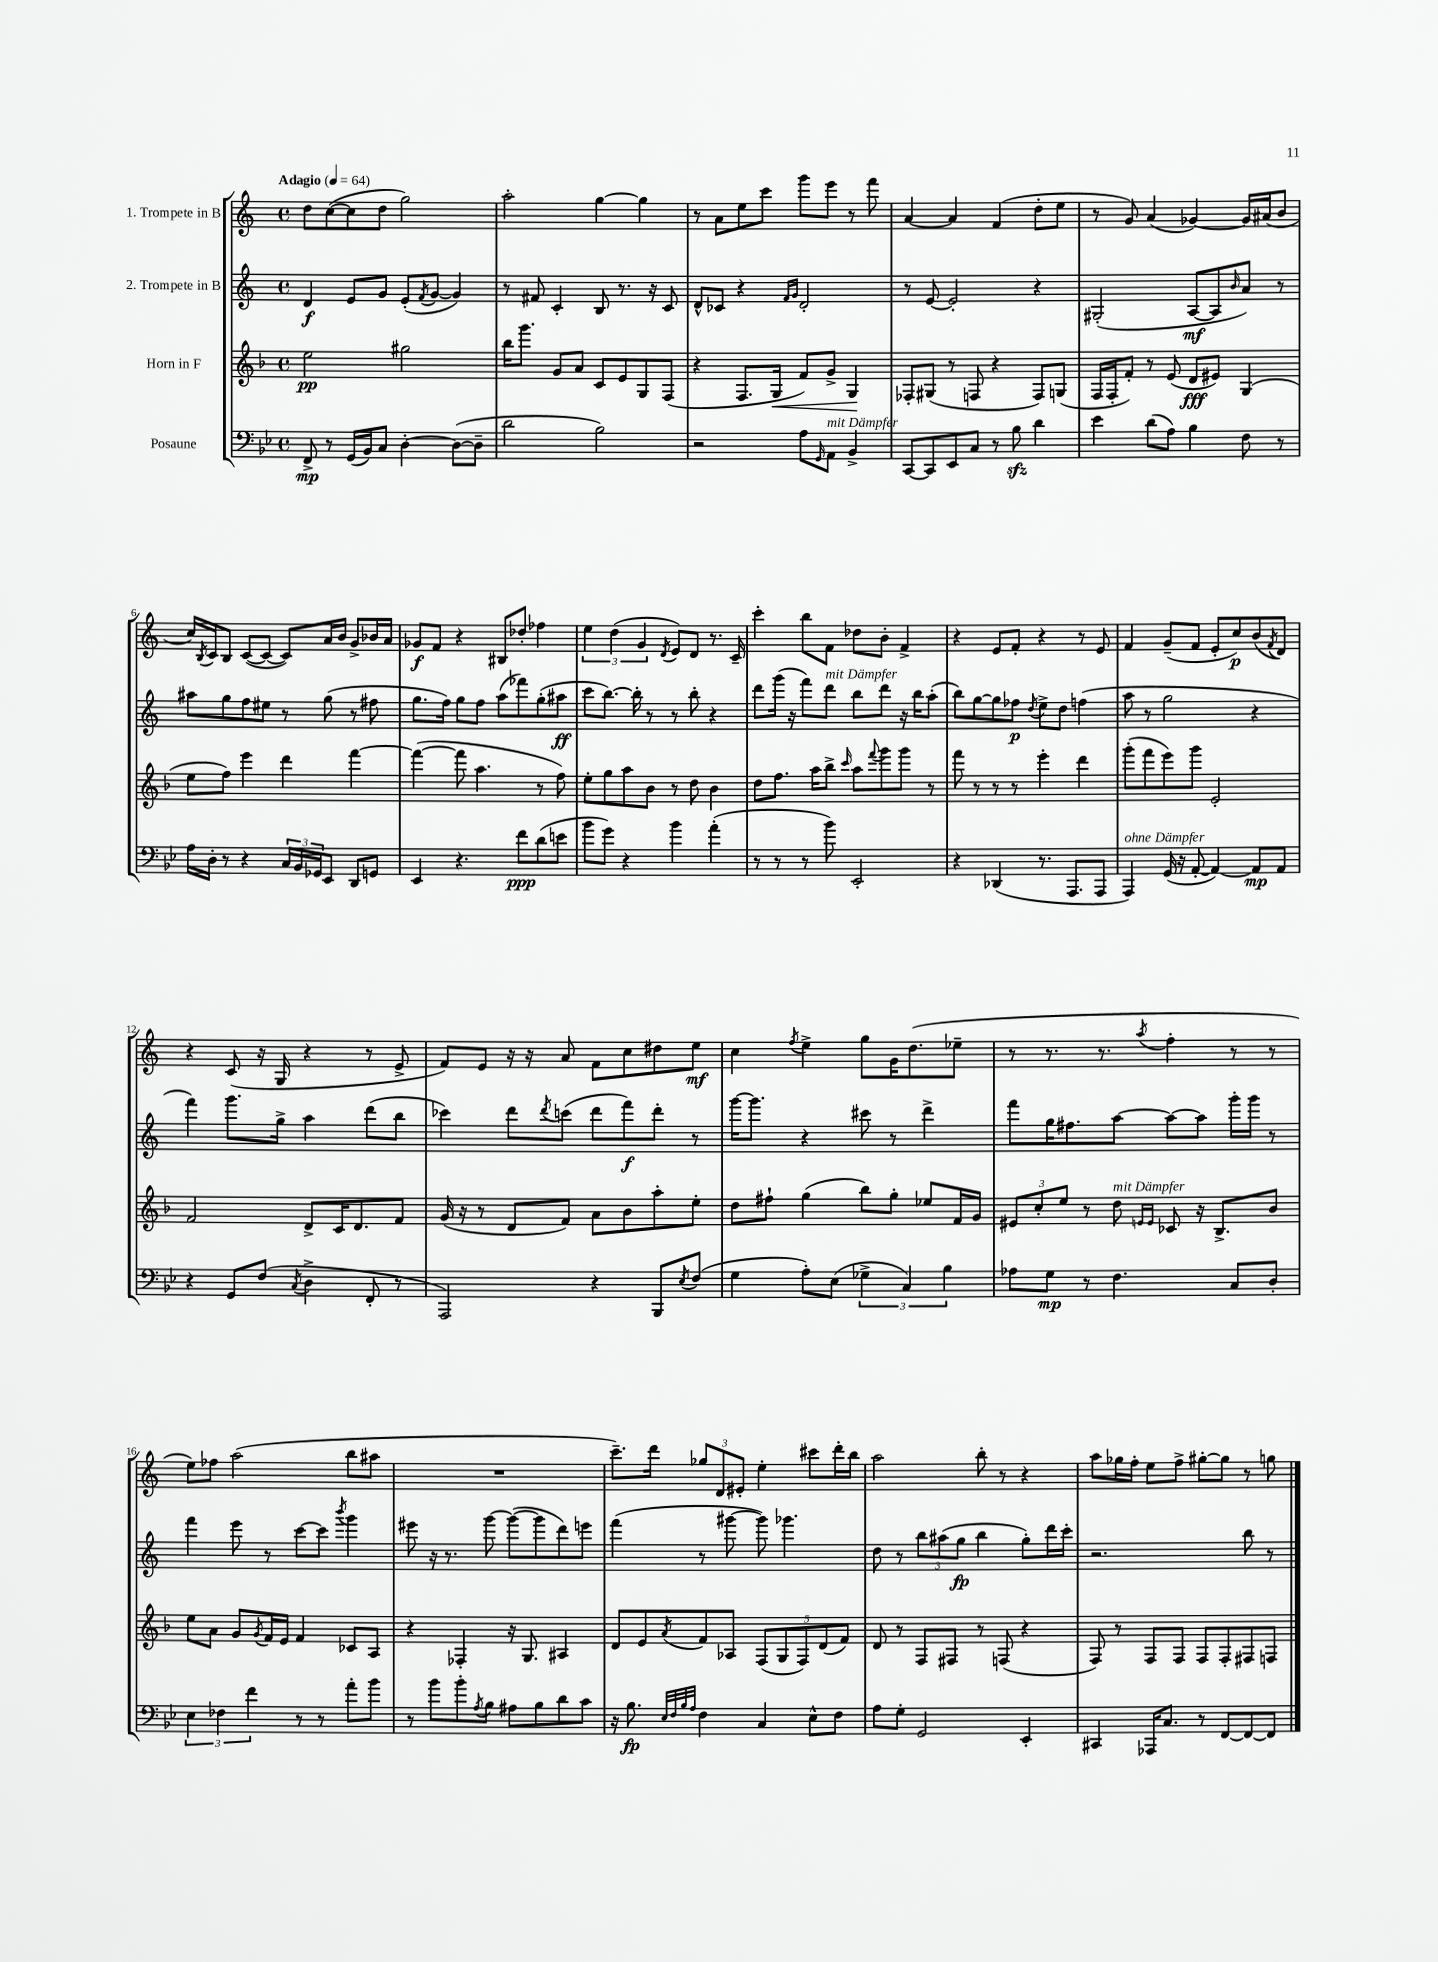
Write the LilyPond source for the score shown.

<<
\new StaffGroup <<
\new Staff = "s0" \with { instrumentName = "1. Trompete in B" } {
    \clef treble \key c \major \defaultTimeSignature \time 4/4 \tempo "Adagio" 4 = 64
    d''8 c''8~( c''8 d''8 g''2) |
    a''2-. g''4~ g''4 |
    r8 a'8 e''8 c'''8 g'''8 e'''8 r8 f'''8 |
    a'4~ a'4 f'4( d''8-. e''8 |
    r8 g'8) a'4( ges'4~) ges'16 ais'16( b'8 |
    c''16) \acciaccatura { b8 } c'16 b8 c'8~( c'8~ c'8) a'16 b'16 g'8-> bes'16 a'16 |
    ges'8\f f'8 r4 bis8 des''8-. fes''4 |
    \tuplet 3/2 { e''4 d''4( g'4 } \acciaccatura { d'8 } e'8) d'8 r8. c'16-- |
    c'''4-. b''8 f'8 des''8 b'8-. f'4-> |
    r4 e'8 f'8-. r4 r8 e'8 |
    f'4 g'8--( f'8 e'8-. c''8\p) b'8( \acciaccatura { f'8 } d'8) |
    r4 c'8( r16 g16 r4 r8 e'8-> |
    f'8) e'8 r16 r16 a'8 f'8 c''8 dis''8 e''8\mf |
    c''4 \acciaccatura { f''8 } e''4-> g''8 g'16 d''8.( ees''8-- |
    r8 r8. r8. \acciaccatura { a''8 } f''4-. r8 r8 |
    e''8) fes''8 a''2( b''8 ais''8 |
    R1 |
    c'''8.--) d'''16 \tuplet 3/2 { ges''8 d'8 eis'8-. } e''4-. cis'''8 d'''16-. b''16 |
    a''2 b''8-. r8 r4 |
    a''8 ges''16 f''16-. e''8 f''8-> gis''8~-. gis''8 r8 g''8 \bar "|." |
}
\new Staff = "s1" \with { instrumentName = "2. Trompete in B" } {
    \clef treble \key c \major \defaultTimeSignature \time 4/4
    d'4\f e'8 g'8 e'8-.( \acciaccatura { f'8 } g'8~ g'4) |
    r8 fis'8 c'4-. b8 r8. r16 c'8 |
    d'8-^ ces'8 r4 \grace { f'16 g'16 } d'2-. |
    r8 e'8~ e'2-. r4 |
    gis2-.( a8~\mf a8 \grace { b'16 } a'8) r8 |
    ais''8 g''8 f''8 eis''8 r8 g''8( r8 fis''8 |
    g''8. f''16) g''8 f''8 a''8( fes'''8) g''8-.( ais''8\ff |
    c'''8 b''8.~) b''16-. r8 r8 b''8-. r4 |
    d'''8 g'''16( r16 f'''8) d'''8^\markup { \italic "mit Dämpfer" } b''8 d'''8 r16 b''16 a''8-.( |
    b''8) g''8~ g''8 fes''8\p \acciaccatura { d''8 } e''8-> d''8 f''4( |
    a''8 r8 g''2 r4 |
    f'''4) g'''8. g''16-> a''4 d'''8( b''8 |
    ces'''4) d'''8 \acciaccatura { d'''8 } c'''8( d'''8 f'''8\f) d'''8-. r8 |
    g'''16~ g'''8. r4 cis'''8 r8 d'''4-> |
    f'''8 g''16 fis''8. a''8~ a''8~ a''8 g'''16-. g'''16 r8 |
    f'''4 e'''8 r8 c'''8~ c'''8 \acciaccatura { b'''8 } g'''4 |
    eis'''8 r16 r8. g'''8~ g'''8~( g'''8 d'''8) e'''8 |
    f'''4( r8 gis'''8~ gis'''8) ges'''4. |
    d''8 r8 \tuplet 3/2 { b''8 ais''8( g''8\fp } b''4 g''8-.) d'''16 c'''16-. |
    r2. b''8 r8 \bar "|." |
}
\new Staff = "s2" \with { instrumentName = "Horn in F" } {
    \clef treble \key f \major \defaultTimeSignature \time 4/4
    e''2\pp gis''2 |
    bes''16 g'''8. g'8 a'8 c'8 e'8 g8 f8( |
    r4 f8. g16\< f'8) g'8-> g4\! |
    fes8-. gis8( r8 f8 r4 f8) g8( |
    f16 f16-. f'8-.) r8 e'8( d'8\fff eis'8) g4( |
    e''8 f''8) e'''4 d'''4 f'''4~ |
    f'''4~( f'''8 a''4. r8 f''8) |
    e''8-. g''8 a''8 bes'8 r8 d''8 bes'4 |
    d''8 f''8. a''16 bes''8-> \grace { c'''16 } a''8 \appoggiatura { f'''8 } g'''8 g'''8 r8 |
    f'''8 r8 r8 r8 e'''4-. d'''4 |
    g'''8-.( f'''8 e'''8) g'''8 e'2-. |
    f'2 d'8-> c'16 d'8. f'8 |
    g'16( r16 r8 d'8 f'8) a'8 bes'8 a''8-. e''8-. |
    d''8 fis''8-! g''4( bes''8) g''8-. ees''8 f'16 g'16 |
    \tuplet 3/2 { eis'8 c''8-. e''8 } r8 d''8^\markup { \italic "mit Dämpfer" } \grace { e'16 e'16 } ces'8 r16 bes8.-> bes'8 |
    e''8 a'8 g'8 \acciaccatura { g'8 } f'16 e'16 f'4 ces'8 a8 |
    r4 fes4-. r16 g8. ais4 |
    d'8 e'8 \acciaccatura { a'8 } f'8 aes8 \tuplet 5/4 { f8( g8 f8) d'8( f'8) } |
    d'8 r8 f8 fis8 r8 f8( r4 |
    f8) r8 f8 f8 f8 f8-. fis8 f8 \bar "|." |
}
\new Staff = "s3" \with { instrumentName = "Posaune" } {
    \clef bass \key bes \major \defaultTimeSignature \time 4/4
    f,8->\mp r8 g,16( bes,16) c8 d4~-. d8~( d8-- |
    d'2 bes2) |
    r2 a8 \grace { g,16 } a,8^\markup { \italic "mit Dämpfer" } bes,4-> |
    c,8~ c,8 ees,8 c8 r8 bes8\sfz d'4 |
    ees'4 d'8( a8) bes4 f8 r8 |
    a16 d16-. r8 r4 \tuplet 3/2 { c16 bes,16 ges,16 } ees,8 d,8 g,8 |
    ees,4 r4. f'8\ppp d'8( e'8 |
    bes'8 g'8) r4 bes'4 a'4-.( |
    r8 r8 r8 bes'8) ees,2-. |
    r4 des,4( r8. a,,8. a,,8 |
    a,,4^\markup { \italic "ohne Dämpfer" }) g,16( r16 a,8~-. a,4~) a,8\mp a,8 |
    r4 g,8 f8( \acciaccatura { c8 } d4-> f,8-. r8 |
    a,,2) r4 bes,,8 \acciaccatura { ees8 } f8( |
    g4 a8-.) ees8( \tuplet 3/2 { ges4-> c4) bes4 } |
    aes8 g8\mp r8 f4. c8 d8-. |
    \tuplet 3/2 { ees4 fes4 f'4 } r8 r8 a'8-. bes'8 |
    r8 bes'8 bes'8-. \acciaccatura { a8 } bes8 ais8 bes8 d'8 c'8 |
    r16 bes8.\fp \grace { ees32 f32 bes32 a32 } f4 c4 ees8-^ f8 |
    a8 g8-. g,2 ees,4-. |
    cis,4 aes,,16 c8. r8 f,8~ f,8~ f,8 \bar "|." |
}
>>
>>
